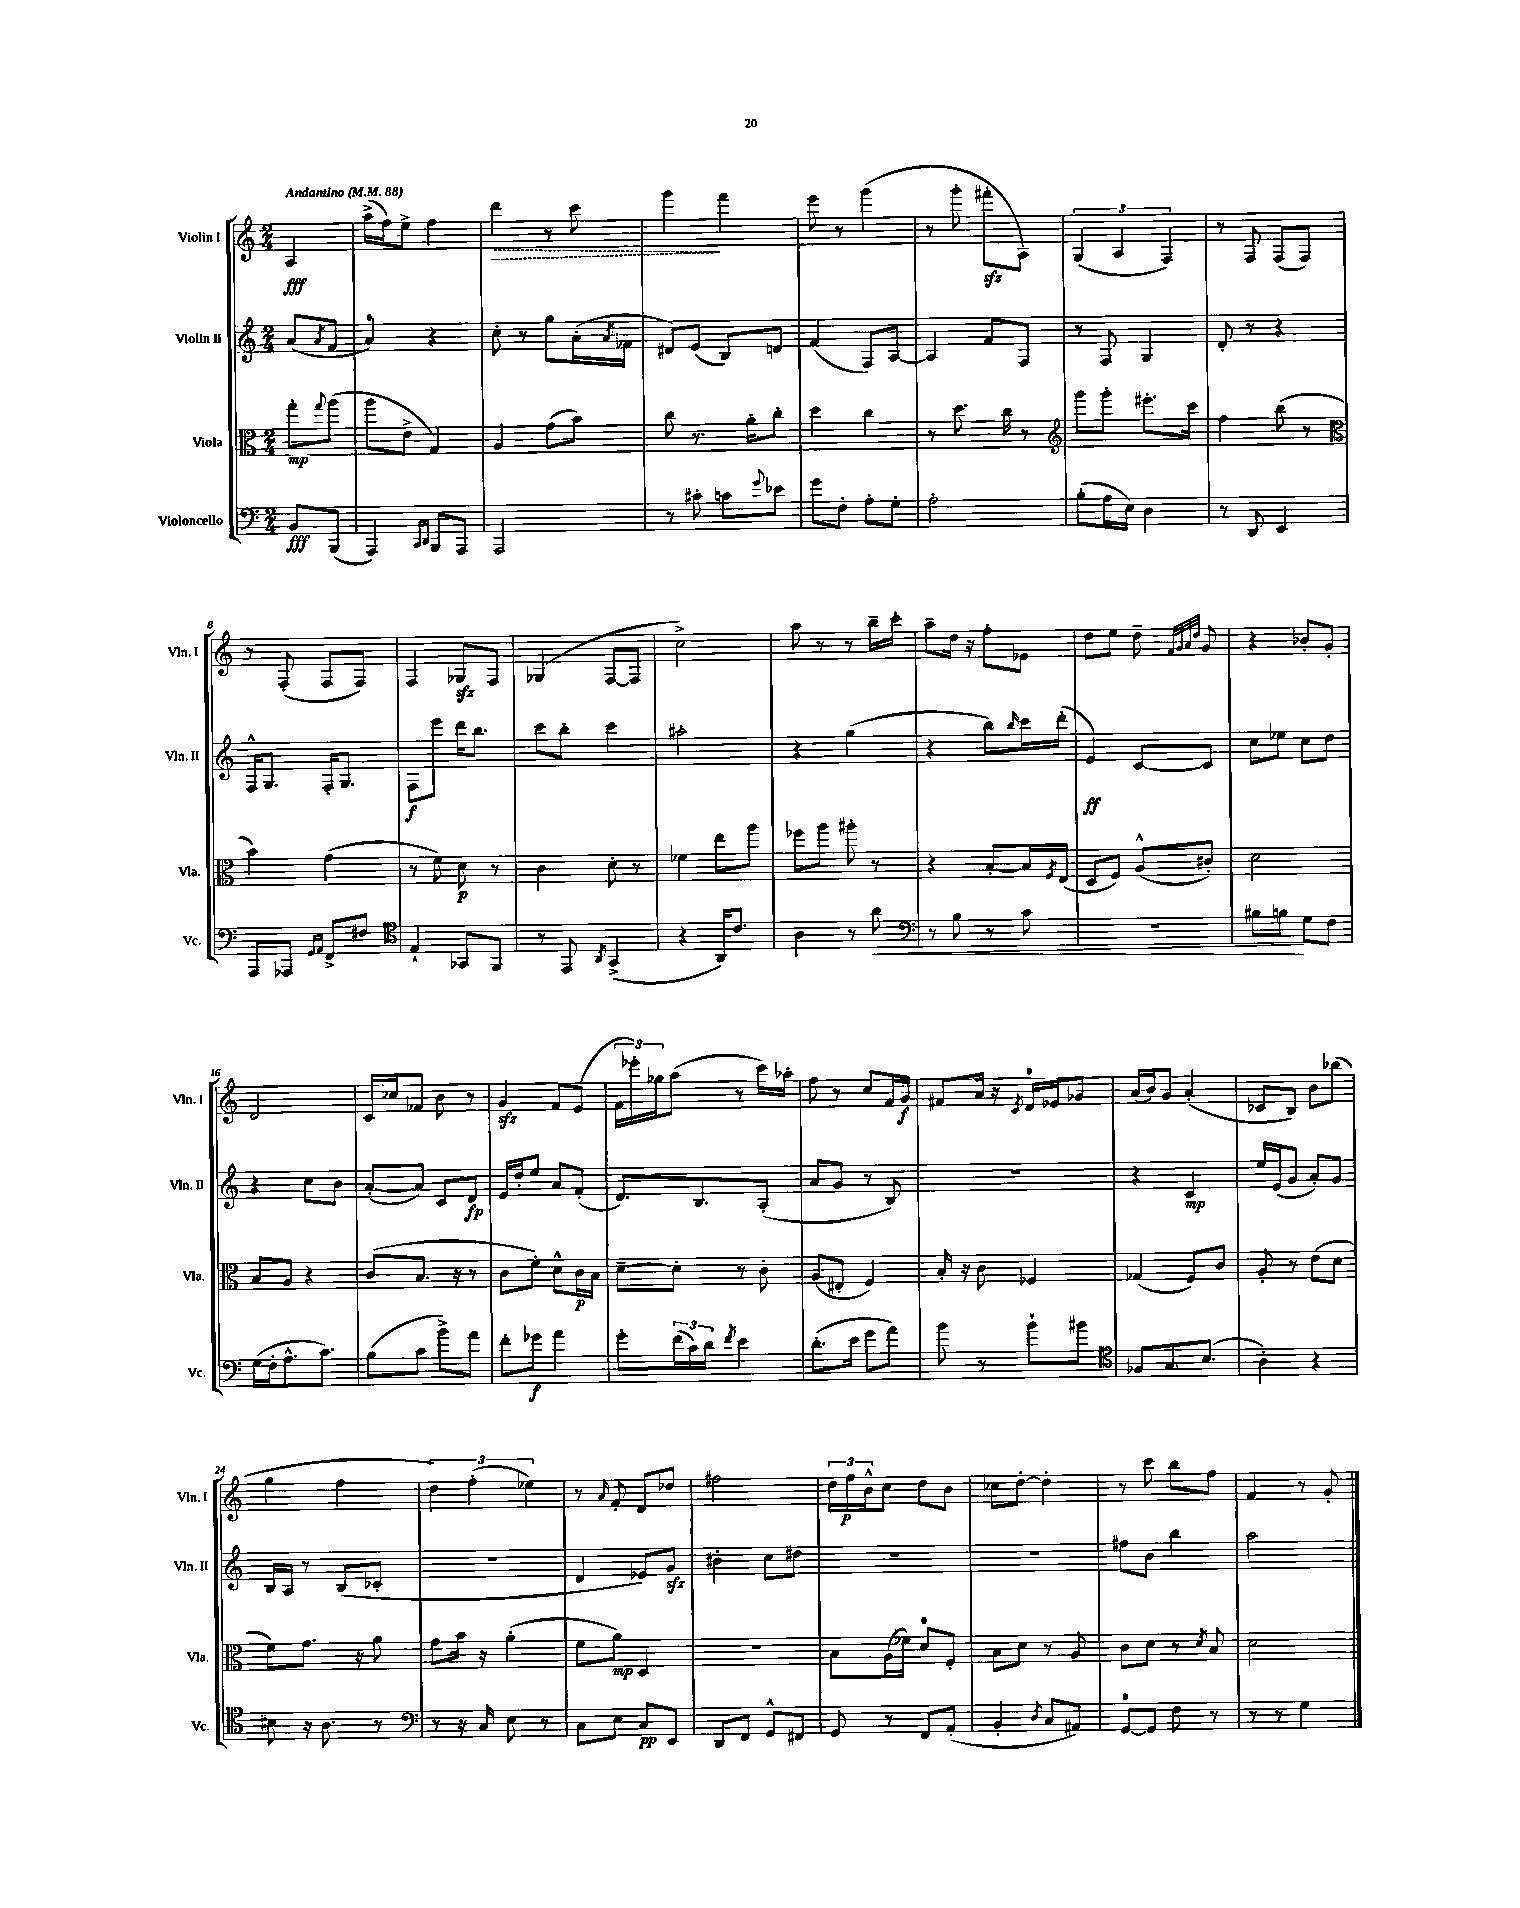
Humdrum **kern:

**kern	**kern	**kern	**kern
*staff4	*staff3	*staff2	*staff1
*clefF4	*clefC3	*clefG2	*clefG2
*k[]	*k[]	*k[]	*k[]
*M2/4	*M2/4	*M2/4	*M2/4
*MM88	*MM88	*MM88	*MM88
8BB/L	8gg'\L	(8a/L	4A/
.	8qqgg/	8qa/	.
(8BBB/J	(8aa\J	8f/J	.
=	=	=	=
4AAA/)	8aa\L	4a/)	(16aa^\LL
.	.	.	16ff\J)
.	8e^\J	.	8ee^\J
16qqCC/LL	.	.	.
16qqDD/JJ	.	.	.
8BBB/L	4G/)	4r	4ff\
8AAA/J	.	.	.
=	=	=	=
2AAA/	4A/	8cc'\	4ddd\
.	.	8r	.
.	(8g\L	8gg\L	8r
.	8b\J)	(16a'\L	8ccc\
.	.	8qa/	.
.	.	16f-\JJ	.
=	=	=	=
8r	8cc\	8d#/L)	4ggg\
8c#'\	8.r	(8e/J	.
8c\L	.	8B/L)	4fff\
.	16a'\LK	.	.
8qqg/	.	.	.
8e-\J	8cc'\J	8d/J	.
=	=	=	=
8g\L	4dd\	(4f/	8eee\
8F'\J	.	.	8r
8A'\L	4cc\	8F/L)	(4ggg\
8G'\J	.	[8A/J	.
=	=	=	=
2A'\	8r	4A/]	8r
.	8.dd\	.	8ggg'\
.	.	8f/L	8fff#'\L
.	16cc\	.	.
.	8r	8F/J	8A\J)
=	=	=	=
*	*clefG2	*	*
(8B'\L	8ggg\L	8r	(6G/
16A\L	8ggg'\J	8F/	.
.	.	.	6A/
16E\JJ)	.	.	.
4D\	8.eee#'\L	4G/	.
.	.	.	6F/)
.	16ccc\Jk	.	.
=	=	=	=
8r	4ff\	8d'/	8r
8DD/	.	8r	8F/
4EE/	(8bb\	4r	(8F/L
.	8r	.	8F/J)
=	=	=	=
*	*clefC3	*	*
8AAA/L	4b\)	16F^^/LK	8r
.	.	8.G/J	.
8AAA-/J	.	.	(8F'/
16qqGG/LL	.	.	.
16qqAA/JJ	.	.	.
8FF^/L	(4g\	16F'/LK	8F/L
.	.	8.G/J	.
8F#/J	.	.	8F/J)
=	=	=	=
*clefC4	*	*	*
4E`/	8r	8F\L	4F/
.	8f\)	8eee\J	.
8GG-/L	8d\	16ddd\LK	8G-/L
.	.	8.bb\J	.
8FF/J	8r	.	8F/J
=	=	=	=
8r	4c\	8ccc\L	(4G-/
8EE/	.	8bb'\J	.
8qAA/	.	.	.
(4GG^/	8d'\	4ccc\	[8F/L
.	8r	.	8F/]J
=	=	=	=
4r	4f-\	2aa#'\	2cc^\)
16AA/LK)	8ee\L	.	.
8.c/J	.	.	.
.	8aa\J	.	.
=	=	=	=
4A\	8ff-\L	4r	8aa\
.	8aa\J	.	8r
8r	8aa#'\	(4gg\	8r
8a\	8r	.	16bb~\LL
.	.	.	16ccc'\JJ
=	=	=	=
*clefF4	*	*	*
8r	4r	4r	8aa~\L
8B\	.	.	16dd\Jk
.	.	.	16r
8r	[8B'/L	8bb\L)	8ff'\L
.	.	16qqbb/	.
8c\	16B/]L	16ccc\L	8e-\J
.	8qF/	.	.
.	(16E/JJ	(16ddd'\JJ	.
=	=	=	=
2r	8D/L	4e/)	8dd\L
.	8F/J)	.	8ee\J
.	(8A^^/L	[8c/L	8dd~\
.	.	.	32qqf/LLL
.	.	.	32qqg/
.	.	.	32qqa/
.	.	.	32qqdd/JJJ
.	8c#'/J)	8c/]J	8g/
=	=	=	=
8B#\L	2d\	8cc\L	4r
8B\J	.	8ee-\J	.
8G\L	.	8cc\L	8b-'/L
8F\J	.	8dd\J	8g'/J
=	=	=	=
(16G\LL	8B/L	4r	2d/
16F'\J	.	.	.
8.A^^\	8A/J	.	.
.	4r	8cc\L	.
8.c\J)	.	.	.
.	.	8b\J	.
=	=	=	=
(8B\L	(8c/L	([8a'/L	16c/LL
.	.	.	16cc-/J
8c\J	8.B/J	8a/]J)	8f-/J
8b^\L)	.	8c/L	8b\
.	16r	.	.
8a\J	8r	8d/J	8r
=	=	=	=
8f'\L	8c\L	16e/LL	4g/
.	.	16dd'/J	.
8g-\J	8f'\J)	8ee/J	.
4a\	8d^^\L	8a/L	8f/L
.	16c\L	(8f'/J	(8e/J
.	16B\JJ	.	.
=	=	=	=
8g'\L	[8d~\L	8.d/L)	24f\LL
.	.	.	24eee-'\)
.	.	.	24gg-\J
(24f\L	8d'\]J	.	(8aa\J
24c\)	.	.	.
.	.	8.B/	.
24d\JJ	.	.	.
8qf/	.	.	.
4e\	8r	.	8r
.	8c'\	(8A'/J	16ccc\LL)
.	.	.	16aa-'\JJ
=	=	=	=
(8.d'\L	(8A/L	8a/L	8ff\
.	8E#'/J	8g/J	8r
16e\Jk	.	.	.
8g\L	4F/)	8r	8cc/L
8a\J)	.	8B/)	16f/L
.	.	.	16g/JJ
=	=	=	=
8b\	16B'/	2r	8f#/L
.	16r	.	.
8r	8c\	.	16a/Jk
.	.	.	16r
.	.	.	8qc/
8b`\L	4F-/	.	16d/LL
.	.	.	16e-/J
8b#\J	.	.	8g-/J
=	=	=	=
*clefC4	*	*	*
8F-/L	(4G-/	4r	(16a/LL
.	.	.	16b/J)
8.G/	.	.	8g/J
.	8F/L)	4c/	(4a'/
(8.B/J	.	.	.
.	8c/J	.	.
=	=	=	=
4A'\)	8A'/	16ee/LL	8c-/L
.	.	(16e/J	.
.	8r	8g/J	8B/J)
4r	(8e\L	8a'/L)	8b\L
.	8d\J	8g/J	(8bb-\J
=	=	=	=
8B#\	8f\L)	16B/LL	4gg\
.	.	16A/JJ	.
16r	8.g\J	8r	.
8.A\	.	.	.
.	.	(8B/L	4ff\
.	16r	.	.
8r	8a\	8c-'/J	.
=	=	=	=
*clefF4	*	*	*
8r	8g\L	2r	6dd\)
16r	16b\Jk	.	.
.	.	.	(6ff'\
16C/	16r	.	.
8E\	(4a'\	.	.
.	.	.	6ee-\)
8r	.	.	.
=	=	=	=
8C\L	8f\L	4d/	8r
.	.	.	16qqa/
8E\J	8a\J)	.	8f'/
8C/L	4D/	8e-/L)	8d/L
8EE/J	.	8g/J	8dd-/J
=	=	=	=
8DD/L	2r	4b#'\	2ff#\
8FF/J	.	.	.
8GG^^/L	.	8cc\L	.
8FF#/J	.	8dd#\J	.
=	=	=	=
8GG/	8B\L	2r	24dd\LL
.	.	.	24ff\
.	.	.	24b^^\J
8r	(16A\L	.	8cc\J
.	16f-\JJ)	.	.
8FF/L	8d/L	.	8dd\L
(8AA'/J	8F'/J	.	8b\J
=	=	=	=
4BB'/	8B\L	2r	8cc-\L
.	8d\J	.	[8dd'\J
8qD/	.	.	.
8C/L	8r	.	4dd'\]
8AA#/J)	8A/	.	.
=	=	=	=
[8GG/L	8c\L	8ff#\L	8r
8GG/]J	8d\J	8b\J	8ccc\
8F\	8r	4bb\	8bb\L
.	8qd/	.	.
8r	8B/	.	8ff\J
=	=	=	=
8r	2d\	2aa\	4f/
8r	.	.	.
4G\	.	.	8r
.	.	.	8g'/
==	==	==	==
*-	*-	*-	*-
